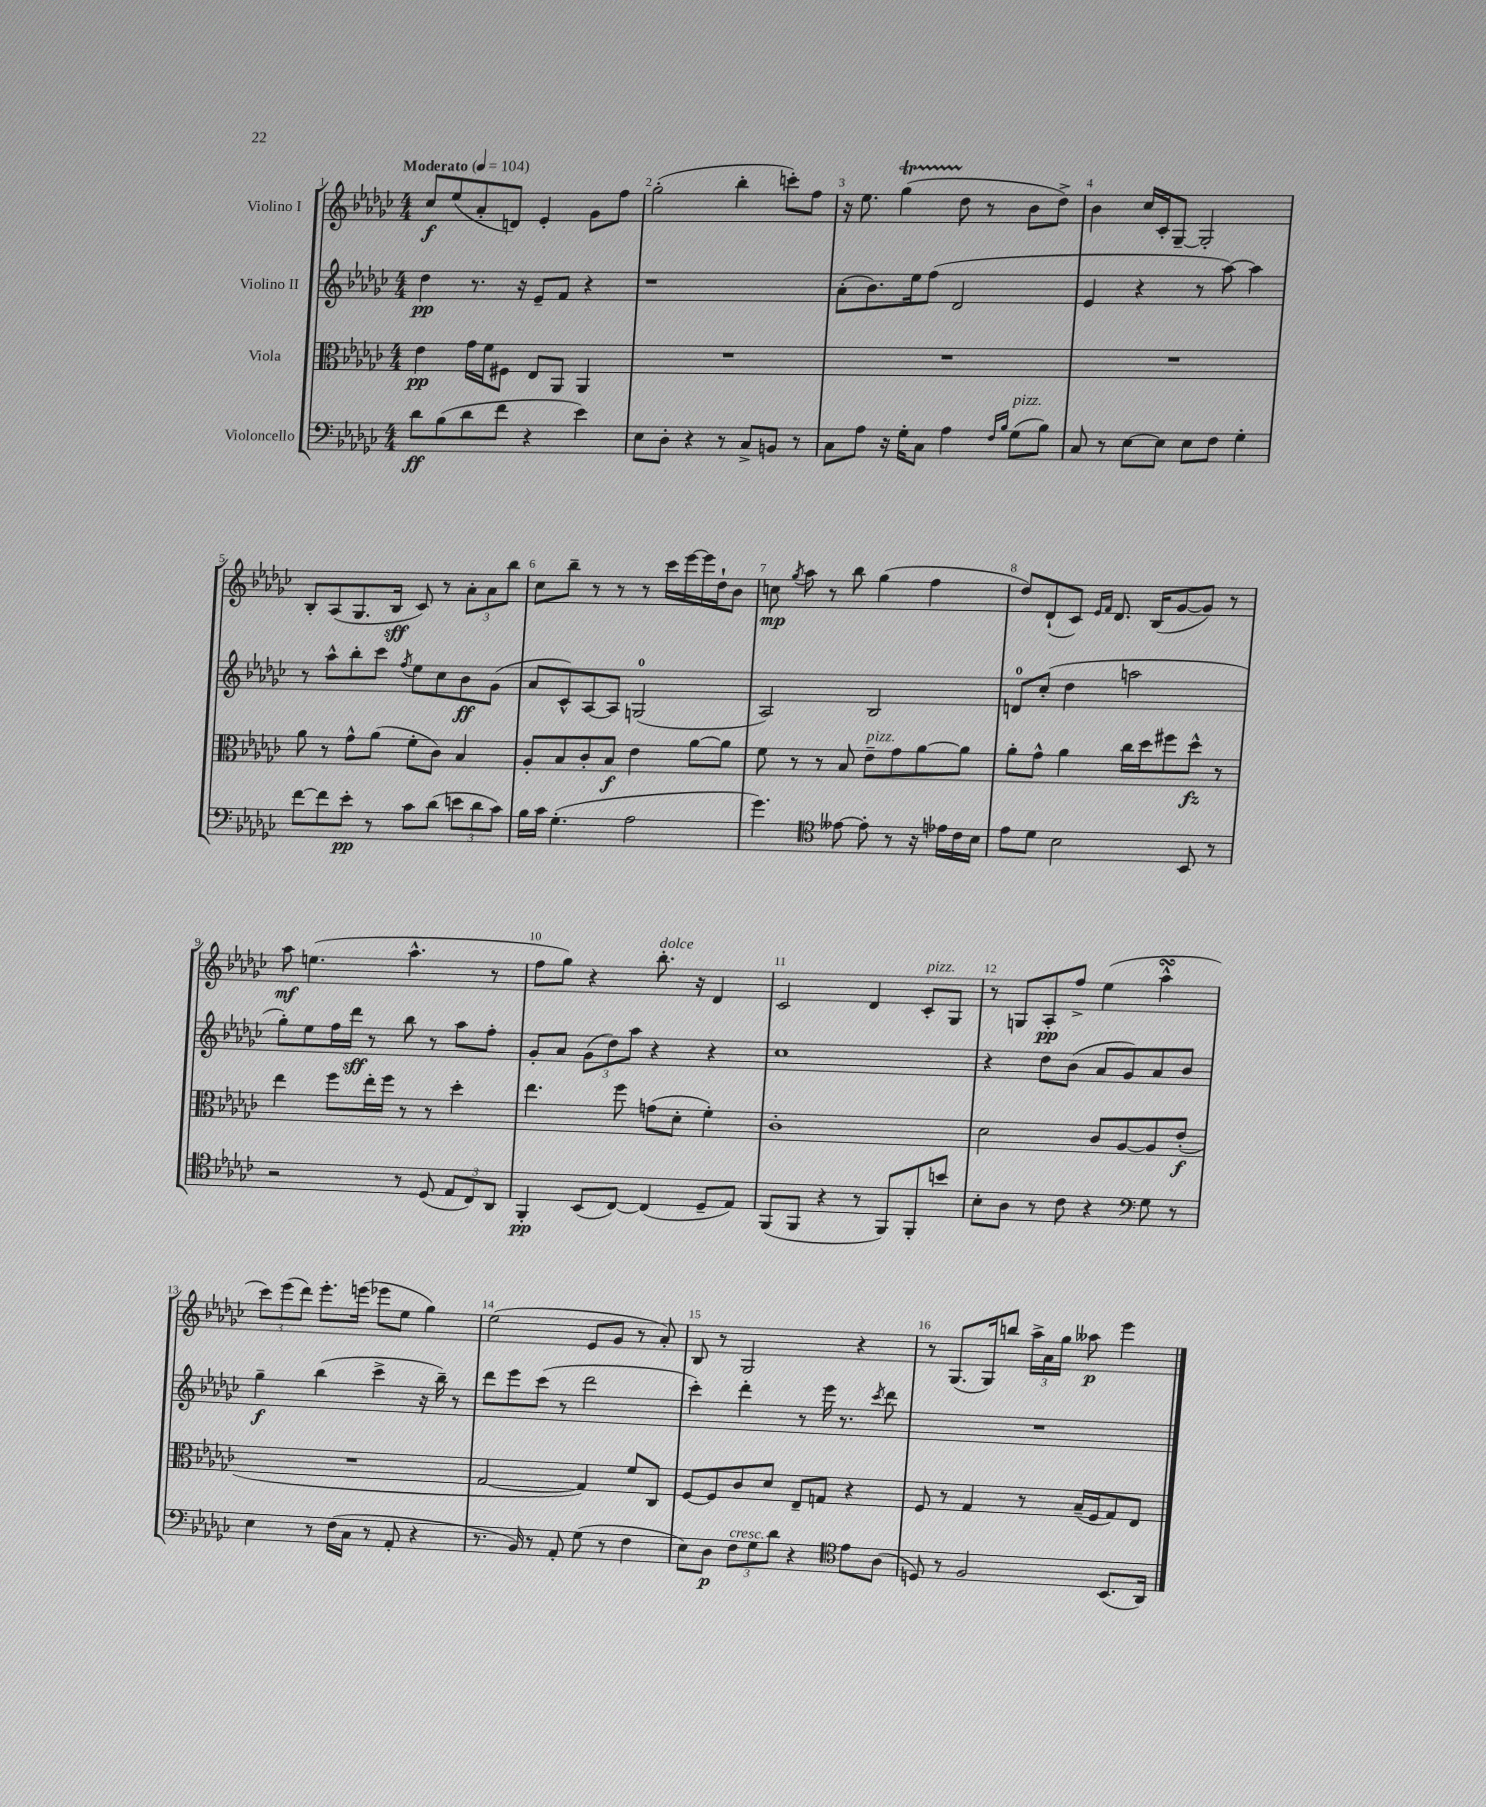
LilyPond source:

<<
\new StaffGroup <<
\new Staff = "s0" \with { instrumentName = "Violino I" } {
    \clef treble \key ges \major \numericTimeSignature \time 4/4 \tempo "Moderato" 4 = 104
    \autoBeamOff ces''8[\f ees''8( aes'8-. d'8]) ees'4-. ges'8[ f''8] |
    ges''2-.( bes''4-. c'''8[-.) f''8] |
    r16 ees''8. ges''4\startTrillSpan( des''8\stopTrillSpan r8 bes'8[ des''8]->) |
    bes'4 ces''16[ ces'16-. ges8]~-- ges2-. |
    bes8[-. aes8( ges8. bes16]\sff ces'8) r8 \tuplet 3/2 { aes'8[-. aes'8 bes''8] } |
    ces''8[ bes''8]-- r8 r8 r8 ces'''16[ ees'''16~ ees'''16 des''16-! bes'8] |
    c''8\mp \acciaccatura { ges''8 } aes''8 r8 bes''8 ges''4( f''4 |
    des''8[) des'8-!( ces'8]) \grace { ees'16[ f'16] } des'8. bes16[( ges'8~ ges'8]) r8 |
    aes''8\mf e''4.( aes''4.-^ r8 |
    f''8[ ges''8]) r4 bes''8.-.^\markup { \italic "dolce" } r16 des'4 |
    ces'2 des'4 ces'8[-.^\markup { \italic "pizz." } ges8] |
    r8 g8[ aes8-.\pp f''8]-> ees''4( aes''4-^\turn |
    \tuplet 3/2 { ces'''8[) ees'''8( des'''8]) } ees'''8.[-. e'''16]( ees'''8[ ees''8] ges''4) |
    ees''2( ees'8[ ges'8] r8 aes'8-.) |
    bes8 r8 ges2 r4 |
    r8 ges8.[( ges16) b''8] \tuplet 3/2 { aes''16[-> aes'16 ges''16] } aeses''8\p ees'''4 \bar "|." |
}
\new Staff = "s1" \with { instrumentName = "Violino II" } {
    \clef treble \key ges \major \numericTimeSignature \time 4/4
    \autoBeamOff des''4\pp r8. r16 ees'8[-- f'8] r4 |
    r1 |
    aes'8[-.( bes'8.) ees''16 f''8]( des'2 |
    ees'4 r4 r8 aes''8~) aes''4 |
    r8 aes''8[-^ bes''8-. ces'''8] \acciaccatura { f''8 } ees''8[ ces''8 bes'8\ff ges'8]( |
    aes'8[ ces'8-^) aes8~ aes8] g2-0( |
    aes2) bes2 |
    d'8[-0 ces''8]-.( des''4 a''2 |
    ges''8[-.) ees''8 f''16 des'''16]\sff r8 bes''8 r8 aes''8[ f''8]-. |
    ges'8[-. aes'8] \tuplet 3/2 { ges'8[( des''8) aes''8] } r4 r4 |
    ces''1 |
    r4 des''8[ bes'8]( aes'8[ ges'8) aes'8 bes'8] |
    ges''4--\f bes''4( ces'''4-> r16 bes''16--) r8 |
    des'''8[ ees'''8 ces'''8]( r8 des'''2 |
    ces'''4-.) des'''4-. r8 ees'''16 r8. \acciaccatura { ces'''8 } des'''8 |
    R1 \bar "|." |
}
\new Staff = "s2" \with { instrumentName = "Viola" } {
    \clef alto \key ges \major \numericTimeSignature \time 4/4
    \autoBeamOff ees'4\pp ges'16[ f'16 fis8] ees8[ aes,8] aes,4 |
    R1 |
    R1 |
    R1 |
    aes'8 r8 ges'8[-^ aes'8]( f'8[-. ces'8]) bes4 |
    aes8[-. bes8 ces'8-. bes8]\f ees'4 aes'8[~ aes'8] |
    f'8 r8 r8 bes8 ees'8[--^\markup { \italic "pizz." } ges'8 aes'8~ aes'8] |
    aes'8[-. ges'8]-^ aes'4 ces''16[ des''16 fis''8 des''8]-^\fz r8 |
    ees''4 f''8[ ees''16-. f''16] r8 r8 des''4-. |
    ees''4. f''8 g'8[( des'8]-. f'4-.) |
    ces'1-. |
    des'2 ces'8[ aes8~ aes8 ees'8]-.\f( |
    R1 |
    ges2~ ges4) f'8[ ces8] |
    f8[~ f8 ces'8 des'8] ees8[-- g8] r4 |
    f8 r8 ges4 r8 bes16[--( f16 ges8) ees8] \bar "|." |
}
\new Staff = "s3" \with { instrumentName = "Violoncello" } {
    \clef bass \key ges \major \numericTimeSignature \time 4/4
    \autoBeamOff des'8[\ff bes8( des'8 f'8] r4 ees'4) |
    ees8[ des8]-. r4 r8 ces8[-> b,8] r8 |
    ces8[ aes8] r16 ges16[-. ces8] aes4 \grace { f16[ bes16] } ges8[^\markup { \italic "pizz." }( bes8]) |
    ces8 r8 ees8[~ ees8] ees8[ f8] ges4-. |
    f'8[~ f'8 ees'8]-.\pp r8 ces'8[ des'8]( \tuplet 3/2 { e'8[ des'8 ces'8]) } |
    bes16[ ces'16] ges4.-.( aes2 |
    ges'4.) \clef tenor eeses'8~ eeses'8-. r8 r16 ees'16[ ces'16 bes16] |
    ees'8[ des'8] bes2 bes,8 r8 |
    r2 r8 des8( \tuplet 3/2 { ees8[ ces8) aes,8] } |
    f,4-.\pp bes,8[( ces8]~) ces4( des8[-- ees8]) |
    f,8[( f,8] r4 r8 f,8[) f,8-. b'8] |
    bes8[-. aes8] r8 ces'8 r4 \clef bass ges8 r8 |
    ees4 r8 f16[( ces16] r8 aes,8-. r4 |
    r8. bes,16) r8 aes,8-. ges8( r8 f4 |
    ees8[) des8]\p \tuplet 3/2 { f8[^\markup { \italic "cresc." } ges8 des'8] } r4 \clef tenor ees'8[ aes8]( |
    d8) r8 f2 bes,8.[( aes,16]) \bar "|." |
}
>>
>>
\layout { \context { \Score \override BarNumber.break-visibility = ##(#f #t #t) barNumberVisibility = #all-bar-numbers-visible } }
